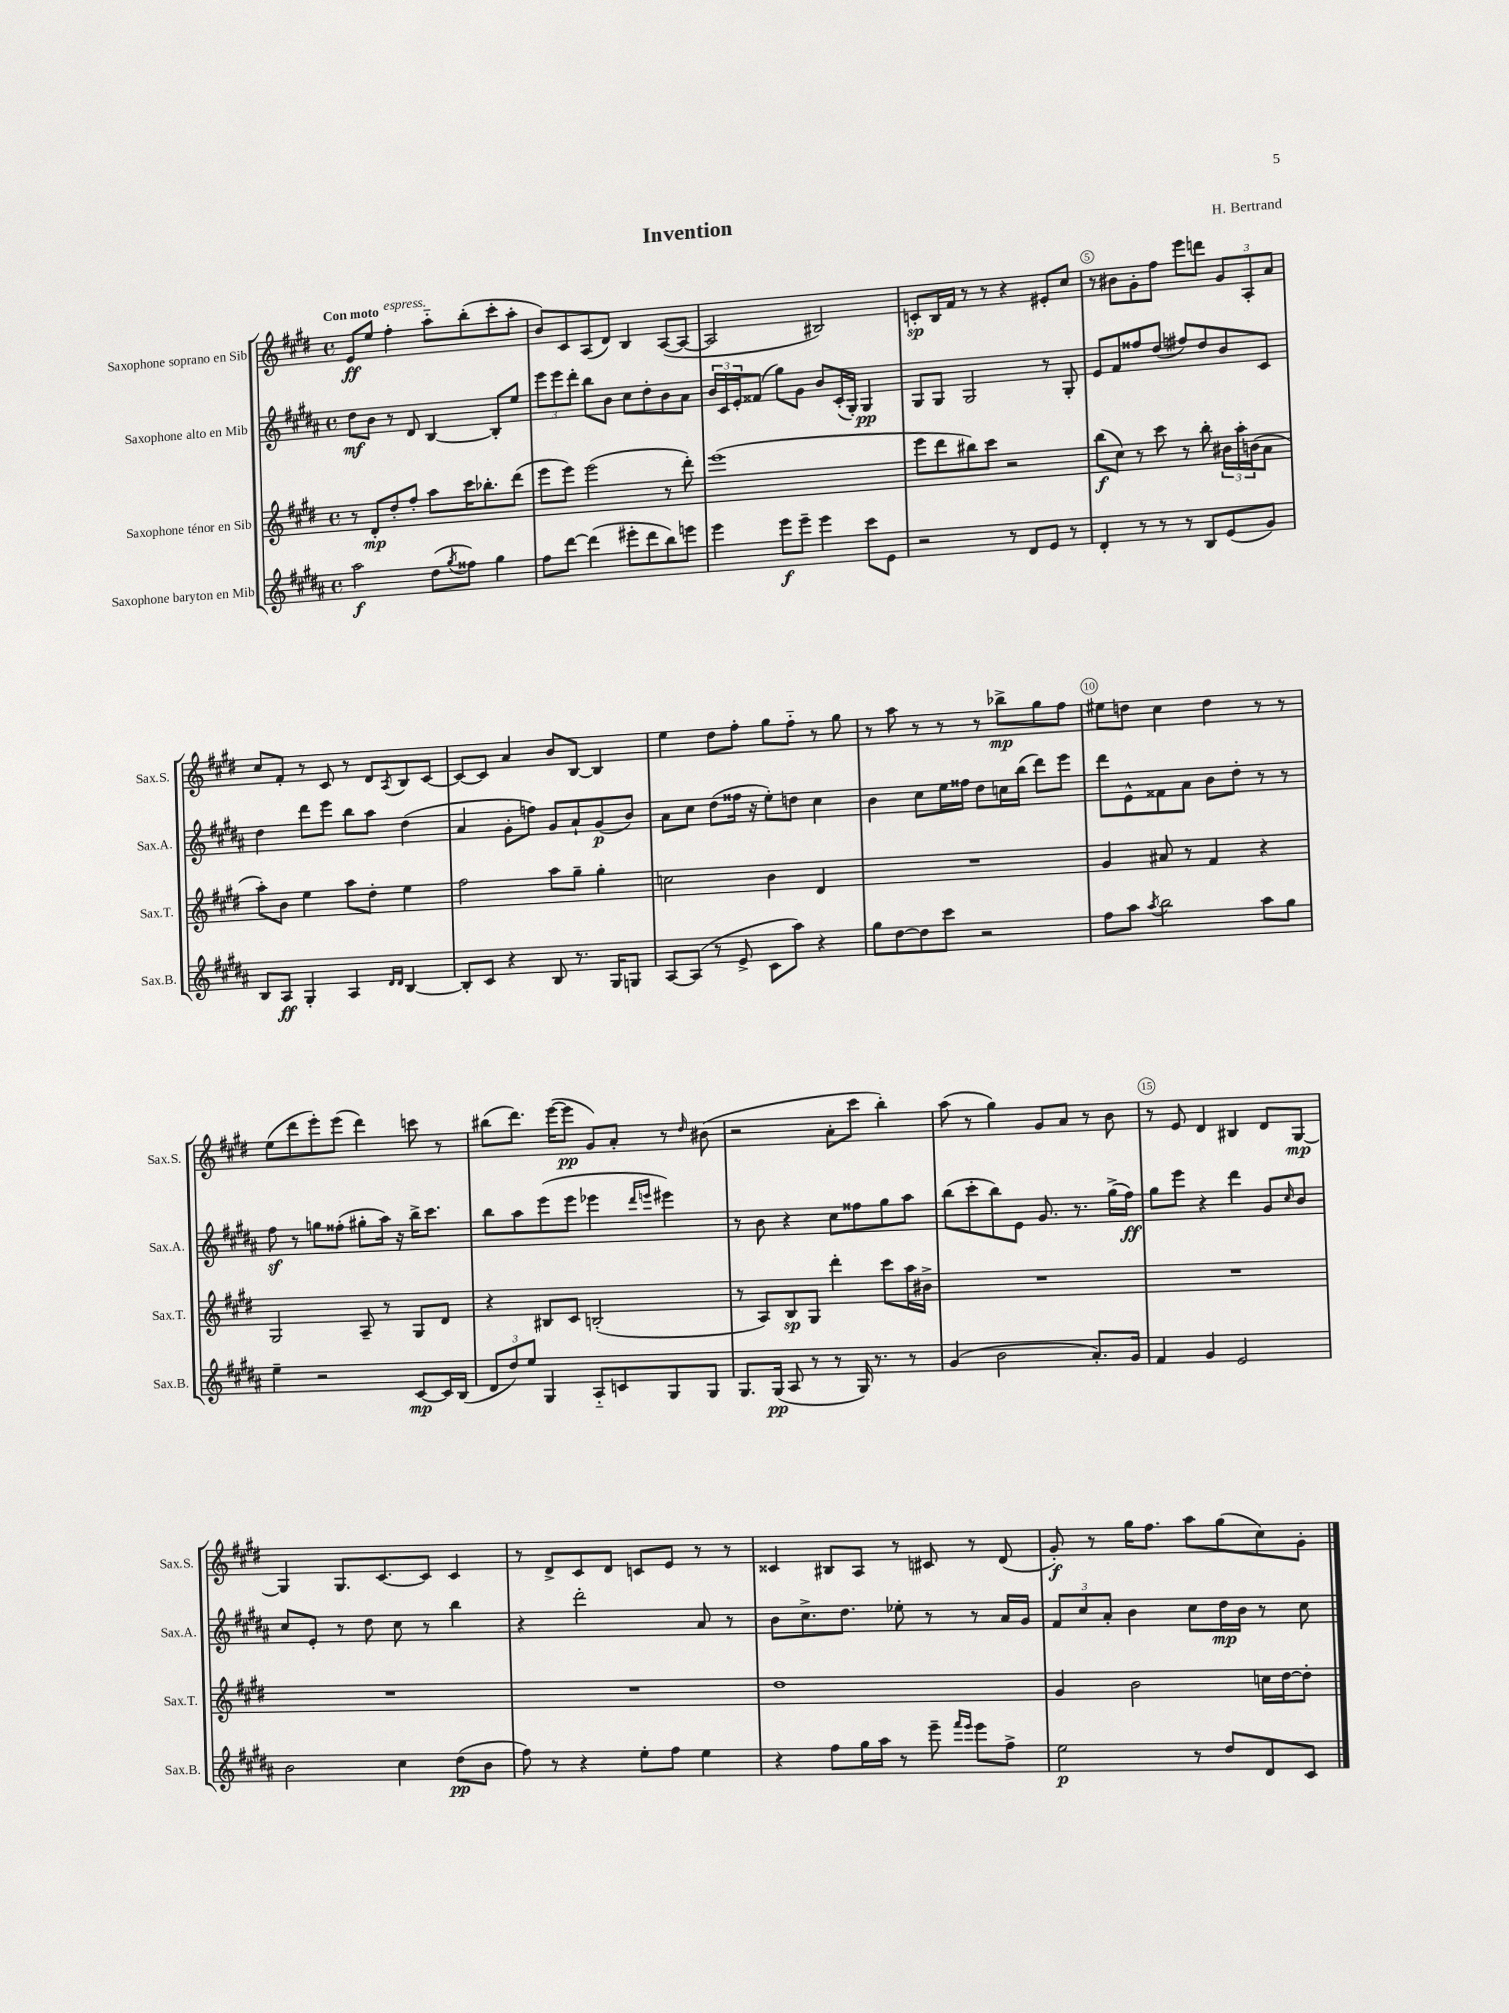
\header { title = "Invention" composer = "H. Bertrand" }
<<
\new StaffGroup <<
\new Staff = "s0" \with { instrumentName = "Saxophone soprano en Sib" shortInstrumentName = "Sax.S." } {
    \clef treble \key e \major \defaultTimeSignature \time 4/4 \tempo "Con moto"
    e'8\ff e''8 fis''4-.^\markup { \italic "espress." } a''8-_ b''8-.( cis'''8-. a''8-. |
    b'8) cis'8 a8( dis'8) b4 a8~( a8~ |
    a2 bis2) |
    c'8-.\sp b16 fis'16 r8 r8 r4 eis'8-. cis''8 |
    r8 bis'8 gis'8-. fis''8 e'''8 d'''8 \tuplet 3/2 { gis'8 a8-. a'8 } |
    cis''8 fis'8-. r8 cis'8 r8 dis'8 \acciaccatura { a8 } b8 cis'8~ |
    cis'8~ cis'8 a'4 b'8 b8~ b4 |
    e''4 dis''8 fis''8-. gis''8 fis''8-_ r8 gis''8 |
    r8 a''8 r8 r8 r8 bes''8->\mp gis''8 fis''8 |
    eis''8 d''8 cis''4 d''4 r8 r8 |
    e''8( dis'''8 e'''8-.) e'''8( dis'''4) c'''8 r8 |
    bis''8( dis'''8.) e'''16~( e'''8\pp gis'8) a'8-. r8 \grace { dis''16 } bis'8( |
    r2 a'8-. cis'''8 b''4-.) |
    a''8( r8 gis''4) gis'8 a'8 r8 b'8 |
    r8 e'8 dis'4 bis4 dis'8 gis8~\mp |
    gis4 gis8. cis'8.~ cis'8 cis'4 |
    r8 dis'8-> cis'8 dis'8 c'8 e'8 r8 r8 |
    cisis'4 bis8 a8 r8 cis'8 r8 dis'8( |
    gis'8-.\f) r8 gis''16 fis''8. a''8 gis''8( cis''8) gis'8-. \bar "|." |
}
\new Staff = "s1" \with { instrumentName = "Saxophone alto en Mib" shortInstrumentName = "Sax.A." } {
    \clef treble \key b \major \defaultTimeSignature \time 4/4
    dis''8\mf b'8 r8 dis'8 b4~ b8-. e''8 |
    \tuplet 3/2 { e'''8 e'''8 dis'''8-. } b''8 b'8 cis''8 dis''8-. b'8 ais'8 |
    \tuplet 3/2 { b'16 cis'16 e'16-. } fisis'8( gis''8) gis'8 b'8 cis'16-.( gis16-.) gis4\pp |
    gis8 gis8 gis2 r8 gis8-. |
    e'8 fis'8 fisis''8 dis''8( fis''8) dis''8 b'8 cis'8 |
    dis''4 dis'''8 e'''8 b''8 ais''8 dis''4( |
    ais'4 gis'8-. f''8) gis'8 ais'8-! gis'8\p( b'8) |
    ais'8 cis''8 dis''8( fisis''16 r16 e''8-.) d''8 cis''4 |
    b'4 cis''8 e''16 fisis''16 dis''8 c''16 b''16( dis'''8) e'''8 |
    dis'''8 e'8-^ fisis'8 ais'8 b'8 dis''8-. r8 r8 |
    fis''8\sf r8 g''8 fisis''8-.( gis''8-. ais''16) r16 b''16-> cis'''8. |
    b''8 ais''8 e'''8( e'''8 ees'''4 \grace { dis'''16 e'''16 } eis'''4) |
    r8 b'8 r4 cis''8 fisis''8 gis''8 ais''8 |
    b''8( cis'''8-. b''8) e'8 gis'8. r8. gis''16->( fis''16\ff) |
    gis''8 e'''8 r4 dis'''4 gis'8 \grace { cis''16 } b'8 |
    cis''8 e'8-. r8 dis''8 cis''8 r8 b''4 |
    r4 dis'''2-. ais'8 r8 |
    b'8 cis''8.-> dis''8. ees''8-. r8 r8 ais'16 gis'16 |
    \tuplet 3/2 { fis'8 cis''8 ais'8-. } b'4 cis''8 dis''16\mp b'16 r8 cis''8 \bar "|." |
}
\new Staff = "s2" \with { instrumentName = "Saxophone ténor en Sib" shortInstrumentName = "Sax.T." } {
    \clef treble \key e \major \defaultTimeSignature \time 4/4
    r8 dis'8-.\mp dis''8-. fis''8-. a''8 cis'''16 bes''8.-. dis'''8( |
    e'''8 e'''8) e'''2( r8 dis'''8-.) |
    e'''1( |
    e'''8 dis'''8 bis''8) cis'''8 r2 |
    b''8\f( cis''8) r8 cis'''8 r8 b''8-. \tuplet 3/2 { bis'16 a''16-. b'16( } a'8 |
    a''8-.) b'8 e''4 a''8 dis''8-. e''4 |
    fis''2 a''8 gis''8-- gis''4-. |
    c''2 b'4 dis'4 |
    R1 |
    gis'4 ais'8 r8 fis'4 r4 |
    gis2 a8-- r8 gis8 dis'8 |
    r4 bis8 cis'8 b2-.( |
    r8 a8) b8\sp gis8 dis'''4-. cis'''8 a''16 bis'16-> |
    R1 |
    R1 |
    R1 |
    R1 |
    dis''1 |
    gis'4 b'2 c''16 dis''16~ dis''8-. \bar "|." |
}
\new Staff = "s3" \with { instrumentName = "Saxophone baryton en Mib" shortInstrumentName = "Sax.B." } {
    \clef treble \key b \major \defaultTimeSignature \time 4/4
    ais''2\f dis''8( \acciaccatura { gis''8 } fisis''8) gis''4 |
    fis''8 dis'''8~ dis'''4( eis'''8-. dis'''8 b''8) e'''8 |
    e'''4 e'''8\f e'''8-- e'''4 cis'''8 e'8 |
    r2 r8 dis'8 e'8 r8 |
    dis'4-. r8 r8 r8 b8 e'8( gis'8) |
    b8 ais8\ff gis4-. ais4 \grace { dis'16 dis'16 } b4~ |
    b8-. cis'8 r4 b8 r8. gis16 g8 |
    ais8~ ais8( r8 e'8-> cis'8 ais''8) r4 |
    gis''8 dis''8~ dis''8 cis'''8 r2 |
    fis''8 ais''8 \acciaccatura { ais''8 } b''2 ais''8 gis''8 |
    e''4-- r2 cis'8~\mp cis'16 b16( |
    \tuplet 3/2 { dis'8 dis''8) e''8 } gis4 ais8-_ c'8 gis8 gis8 |
    gis8. gis16\pp( ais8 r8 r8 gis16) r8. r8 |
    gis'4( b'2 ais'8.-.) gis'16 |
    fis'4 gis'4 e'2 |
    b'2 cis''4 dis''8\pp( b'8 |
    fis''8) r8 r4 e''8-. fis''8 e''4 |
    r4 fis''8 gis''16 ais''16 r8 e'''8-- \grace { fis'''16 e'''16 } e'''8 fis''8-> |
    e''2\p r8 dis''8 dis'8 cis'8 \bar "|." |
}
>>
>>
\layout { \context { \Score \override BarNumber.break-visibility = ##(#f #t #t) barNumberVisibility = #(every-nth-bar-number-visible 5) \override BarNumber.stencil = #(make-stencil-circler 0.1 0.3 ly:text-interface::print) } }
